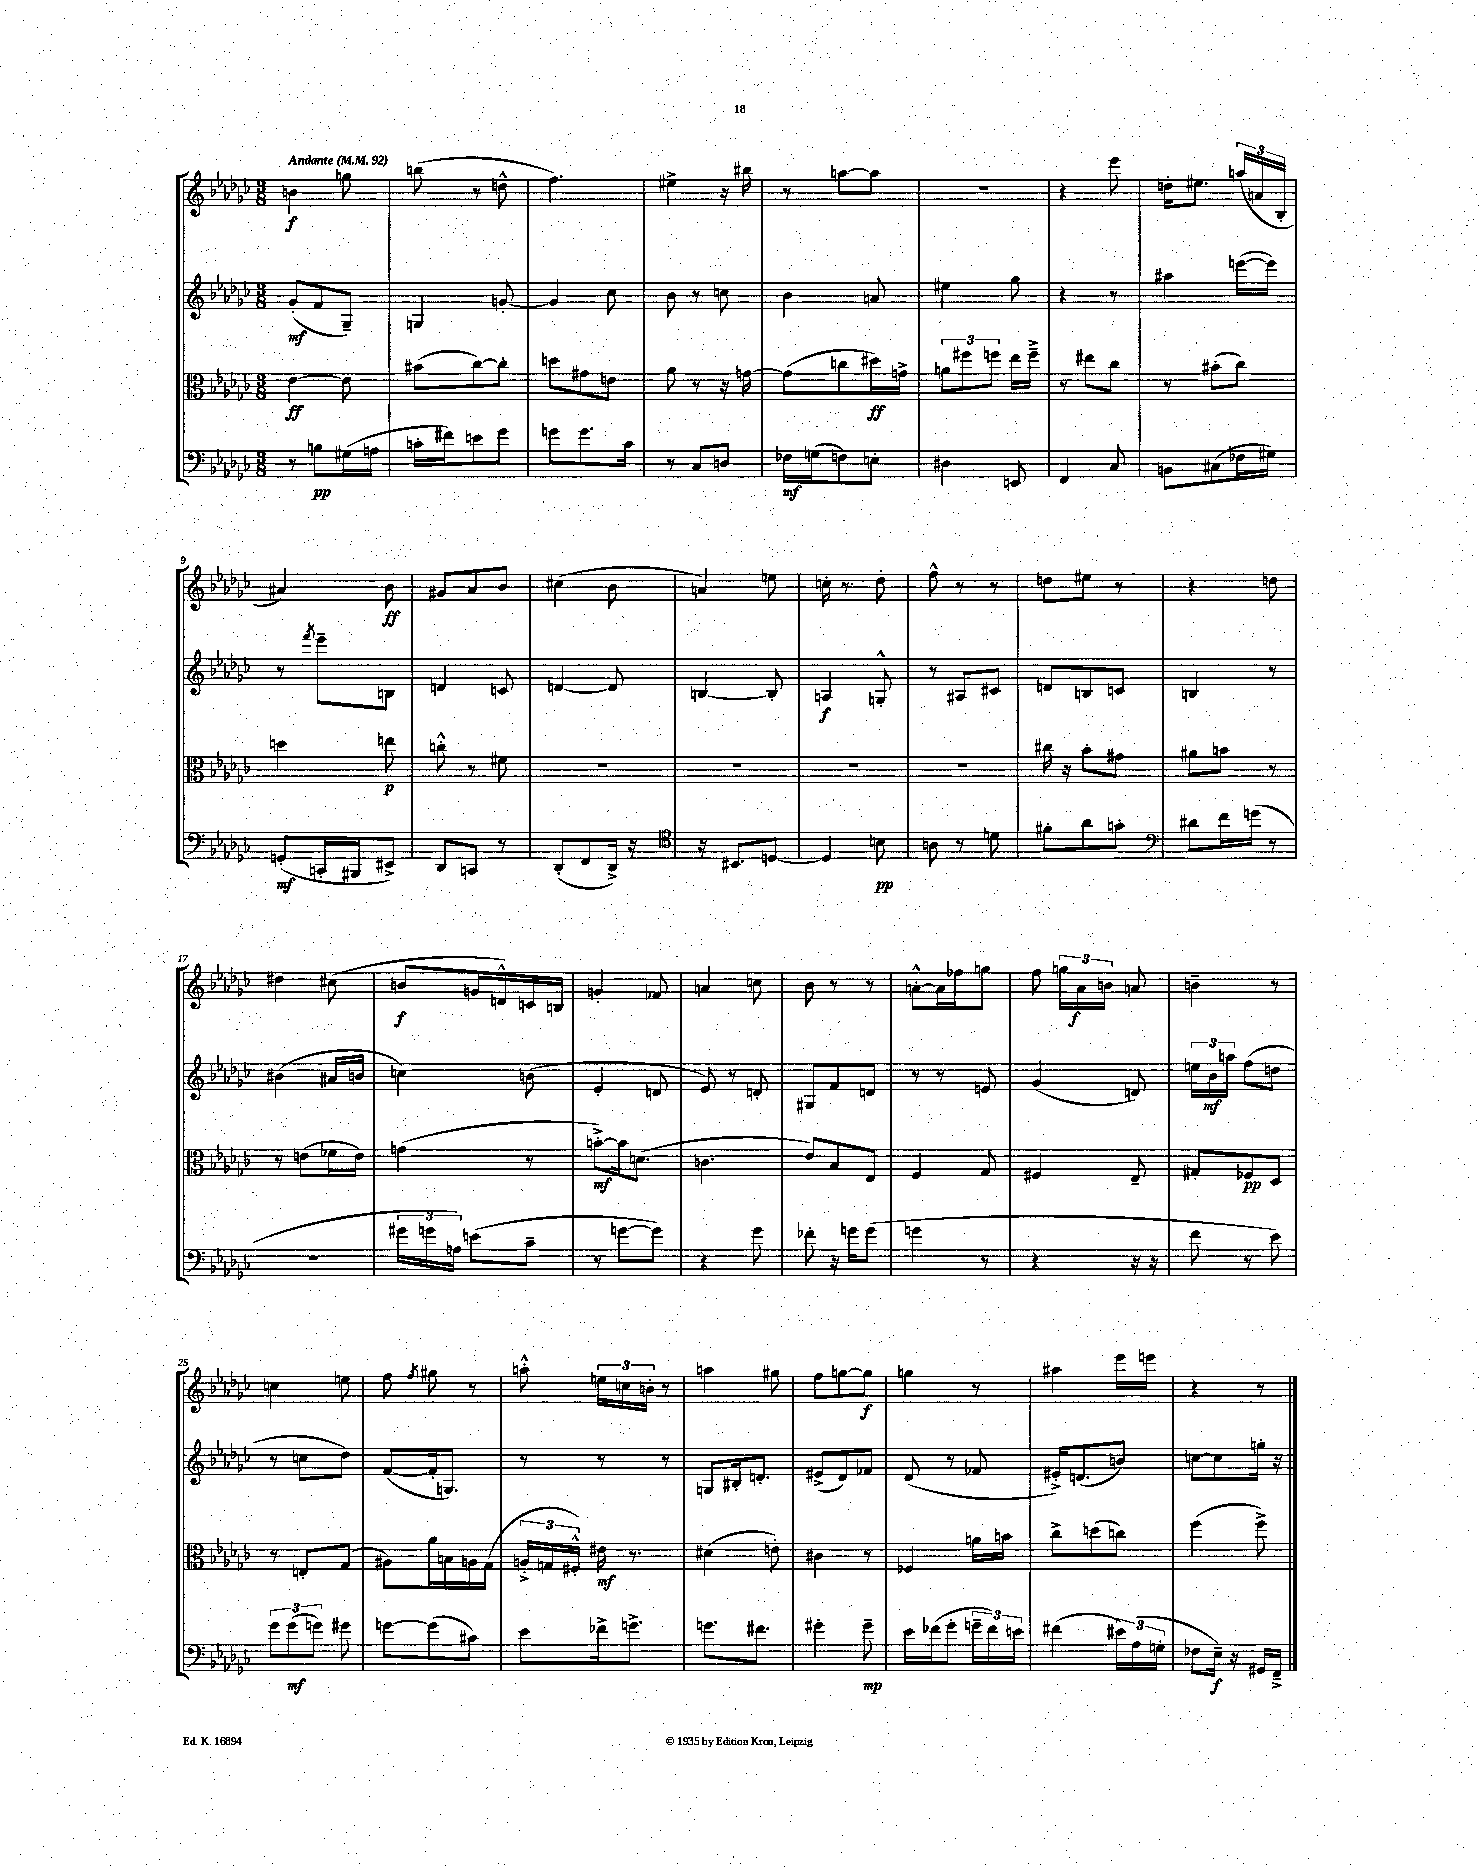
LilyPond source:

<<
\new StaffGroup <<
\new Staff = "s0" {
    \clef treble \key ges \major \numericTimeSignature \time 3/8 \tempo "Andante" 4 = 92
    \autoBeamOff b'4\f g''8 |
    b''8( r8 d''8-^ |
    f''4.) |
    eis''4-> r16 bis''16 |
    r8 a''8[~ a''8] |
    R4. |
    r4 ees'''8 |
    d''16[-. eis''8.] \tuplet 3/2 { a''16[( a'16 bes16]-. } |
    ais'4) bes'8\ff |
    gis'8[ aes'8 bes'8] |
    cis''4( bes'8 |
    a'4) e''8 |
    c''16-. r8. des''8-. |
    f''8-^ r8 r8 |
    d''8[ eis''8] r8 |
    r4 d''8 |
    dis''4 cis''8( |
    b'8[\f g'16 d'16-^) c'16 b16] |
    g'4-. fes'8 |
    a'4 c''8 |
    bes'8 r8 r8 |
    a'8[~-.-^ a'16 fes''16 g''8] |
    f''8 \tuplet 3/2 { g''16[ aes'16\f b'16] } a'8 |
    b'4-- r8 |
    c''4 e''8 |
    f''8 \acciaccatura { f''8 } gis''8 r8 |
    a''8-.-^ \tuplet 3/2 { e''16[ c''16 b'16]-. } r8 |
    a''4 gis''8 |
    f''8[ g''8~ g''8]\f |
    g''4 r8 |
    ais''4 ees'''16[ e'''16] |
    r4 r8 \bar "|." |
}
\new Staff = "s1" {
    \clef treble \key ges \major \numericTimeSignature \time 3/8
    \autoBeamOff ges'8[-.\mf( f'8 ges8]--) |
    g4 g'8~-. |
    g'4 ces''8 |
    bes'8 r8 c''8 |
    bes'4 a'8 |
    eis''4 ges''8 |
    r4 r8 |
    ais''4 e'''16[~( e'''16]) |
    r8 \acciaccatura { f'''8 } ees'''8[-- b8] |
    d'4 c'8 |
    d'4~ d'8 |
    b4~ b8-. |
    a4\f g8-.-^ |
    r8 ais8[ cis'8] |
    d'8[ b8 c'8] |
    b4 r8 |
    bis'4( ais'16[ b'16] |
    c''4) b'8( |
    ees'4-. d'8 |
    ees'8) r8 d'8-. |
    gis8[ f'8 d'8] |
    r8 r8 e'8 |
    ges'4( d'8) |
    \tuplet 3/2 { e''16[ bes'16\mf a''16] } f''8[( d''8] |
    r8 c''8[ des''8]) |
    f'8[~( f'16-. g8.]) |
    r8 r8 r8 |
    g8[ bis16-. d'8.]-. |
    eis'8[->( des'8) fes'8] |
    des'8( r8 fes'8 |
    eis'16[-.->) d'8.( b'8]) |
    c''8[~ c''8 g''16]-. r16 \bar "|." |
}
\new Staff = "s2" {
    \clef alto \key ges \major \numericTimeSignature \time 3/8
    \autoBeamOff ees'4~\ff ees'8 |
    bis'8[( ces''8~) ces''8]-. |
    d''8[ gis'8 e'8] |
    aes'8 r8 r16 g'16~ |
    g'8[( c''8 dis''16\ff) g'16]-> |
    \tuplet 3/2 { a'8[ fis''8 f''8] } ees''16[ f''16]---> |
    r8 eis''8[ ces''8] |
    r8 bis'8[-.( ces''8]) |
    d''4 e''8\p |
    c''8-.-^ r8 fis'8 |
    R4. |
    R4. |
    R4. |
    R4. |
    cis''16 r16 bes'8[-. gis'8] |
    ais'8[ b'8] r8 |
    r8 e'8[( fes'16 e'16]) |
    g'4( r8 |
    b'8[~-.->\mf) b'16 d'8.]( |
    c'4. |
    ees'8[) bes8 ees8] |
    f4 ges8 |
    fis4 ees8-- |
    gis8[-. fes8\pp des8] |
    r8 e8[-. ges8]( |
    ais8[) aes'16 b16 a16 ges16]( |
    \tuplet 3/2 { a16[-.-> g16 fis16]-.-^) } eis'16\mf r8. |
    dis'4( e'8-.) |
    cis'4 r8 |
    fes4 a'16[ b'16] |
    ces''8[-> d''8( c''8]) |
    f''4( f''8->) \bar "|." |
}
\new Staff = "s3" {
    \clef bass \key ges \major \numericTimeSignature \time 3/8
    \autoBeamOff r8 b8[\pp gis16( a16] |
    c'16[-. fis'16) e'8 ges'8] |
    g'8[ g'8. ces'16] |
    r8 ces8[ d8] |
    fes16[\mf g16( f8) e8]-. |
    dis4 e,8 |
    f,4 ces8 |
    b,8[ cis8( fes16 gis16]) |
    g,8[-.\mf( c,16-. bis,,16 eis,8]->) |
    des,8[ c,8] r8 |
    des,8[-.( f,8 des,16]->) r16 |
    \clef tenor r16 bis,8.[ d8]~ |
    d4 b8\pp |
    a8 r8 d'8 |
    fis'8[-. aes'8 g'8]-. |
    \clef bass dis'8[ f'16 g'16]( r8 |
    R4. |
    \tuplet 3/2 { gis'16[ g'16 a16]) } e'8[( ces'8]-- |
    r8 g'8[~ g'8]) |
    r4 ges'8 |
    fes'8-. r16 g'16[ g'8]( |
    g'4 r8 |
    r4 r16 r16 |
    f'8 r8 ees'8) |
    \tuplet 3/2 { ges'8[ ges'8\mf( g'8]) } gis'8 |
    g'8[~ g'8( cis'8]) |
    ees'8[ fes'16-> g'8.]-> |
    g'8.[ fis'8.] |
    gis'4-. gis'8--\mp |
    ees'16[ fes'16( ges'8]-. \tuplet 3/2 { g'16[-- fes'16) e'16] } |
    fis'4( \tuplet 3/2 { eis'16[) aes16( g16]-. } |
    fes8[ ees16]--\f) r16 gis,16[ f,16]---> \bar "|." |
}
>>
>>
